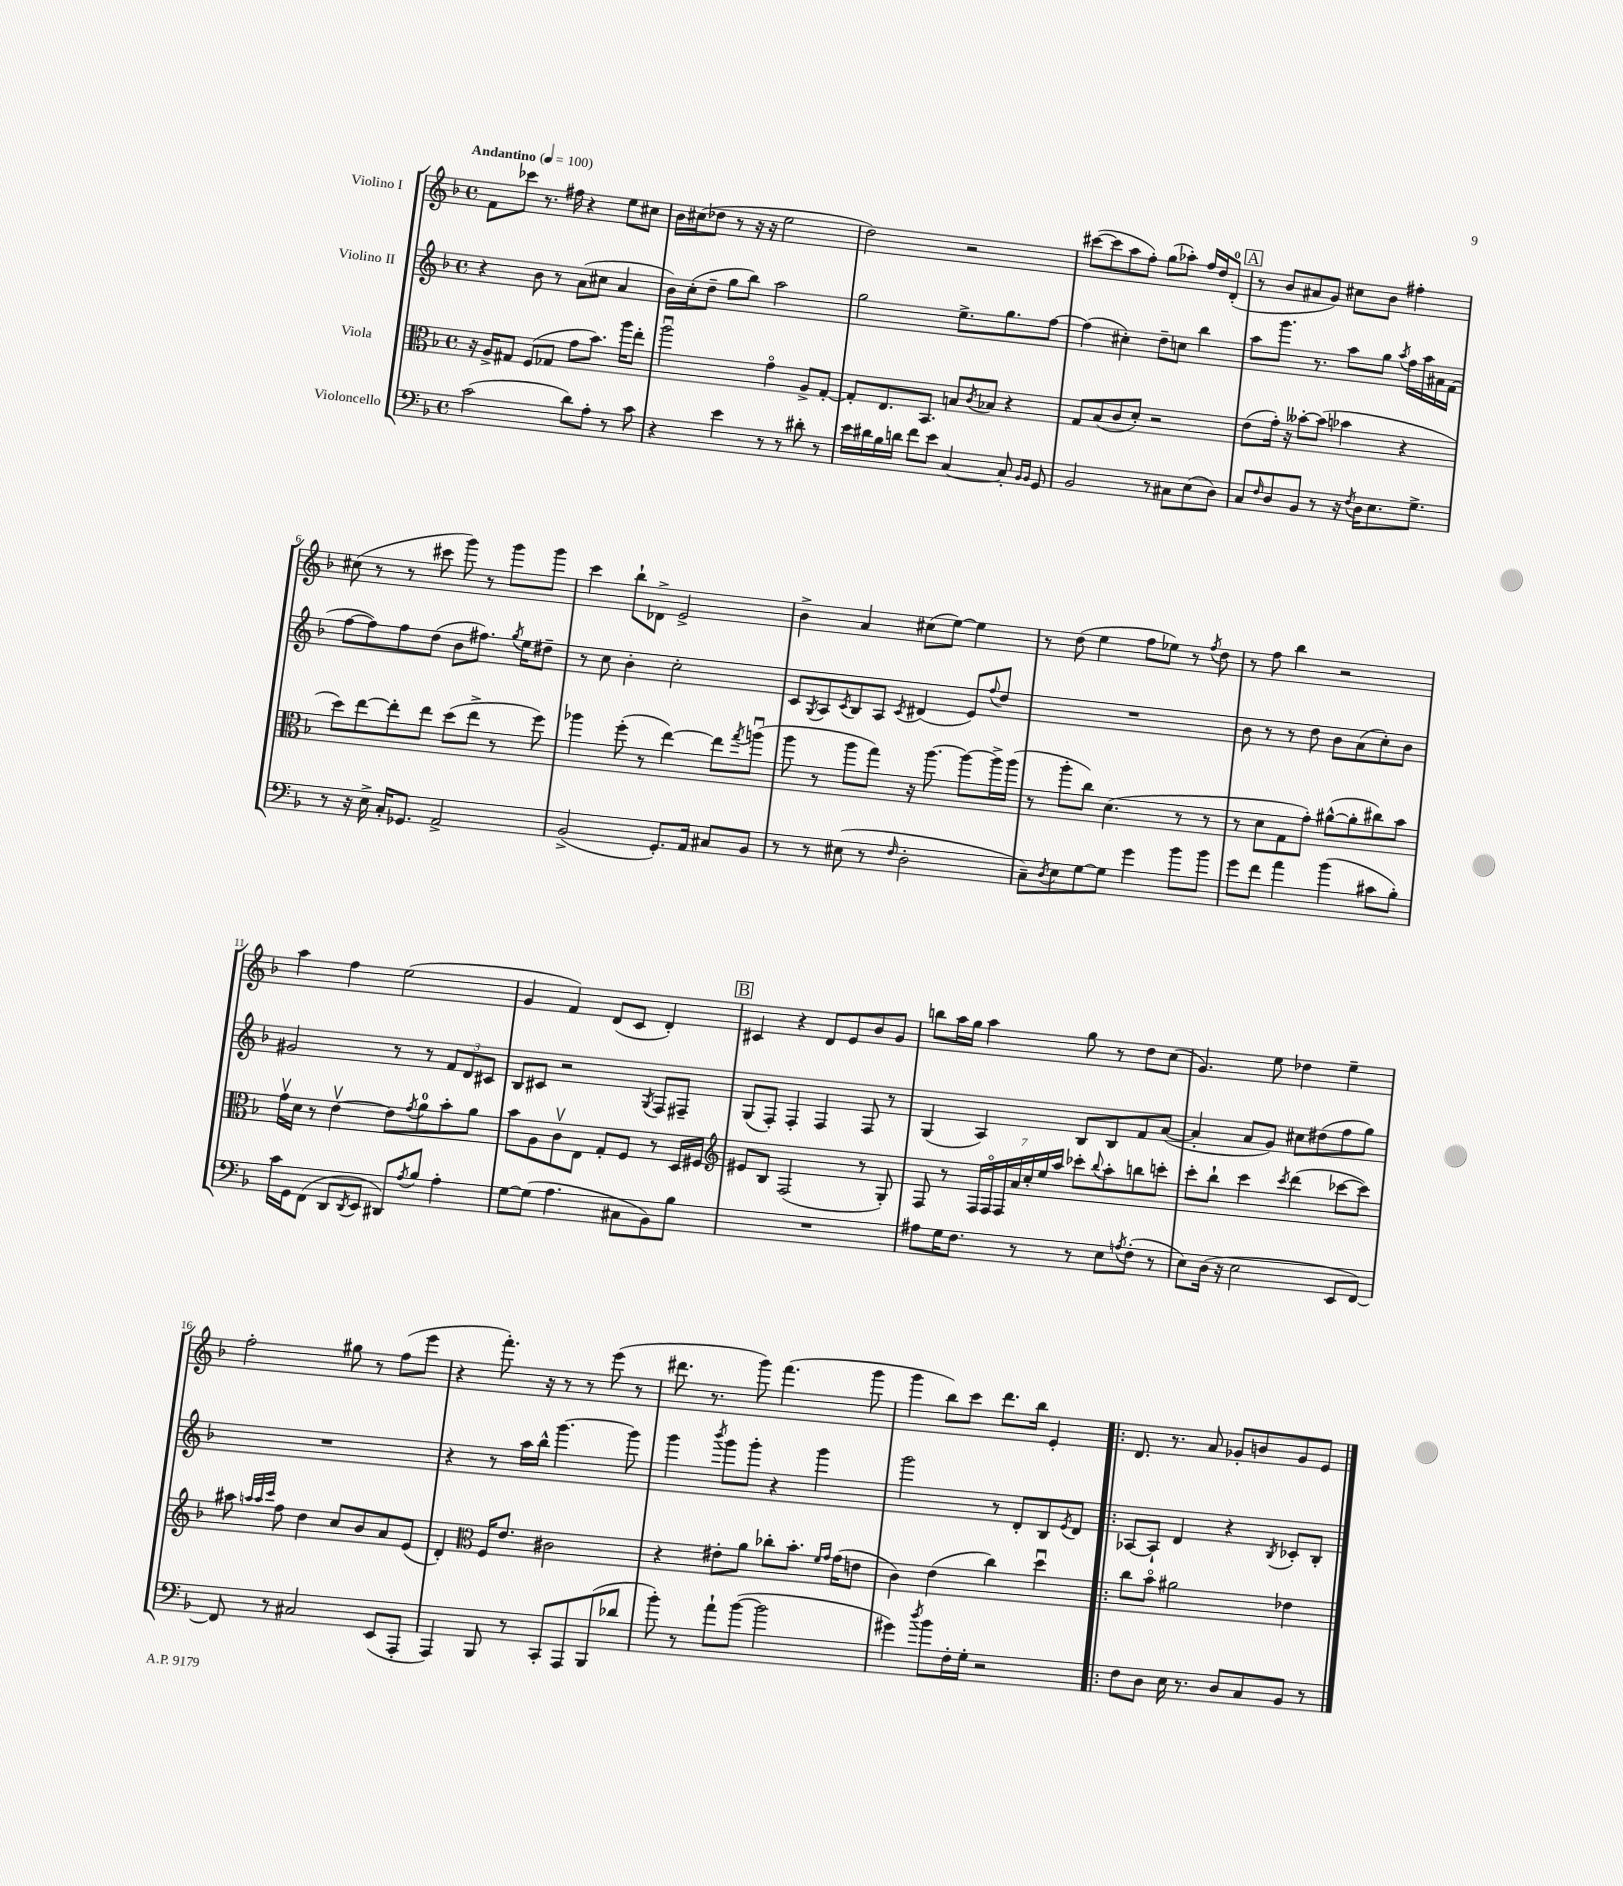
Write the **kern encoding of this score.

**kern	**kern	**kern	**kern
*staff4	*staff3	*staff2	*staff1
*clefF4	*clefC3	*clefG2	*clefG2
*k[b-]	*k[b-]	*k[b-]	*k[b-]
*M4/4	*M4/4	*M4/4	*M4/4
*met(c)	*met(c)	*met(c)	*met(c)
*MM100	*MM100	*MM100	*MM100
(2c	16r	4r	8f
.	16A^	.	.
.	8G#	.	8ccc-
.	(8F	8b-	8.r
.	8G-	8r	.
.	.	.	16ff#
8d)	8g	(8a	4r
8A'	8.b-)	8cc#	.
8r	.	4a	8ee
.	16aa	.	.
8c	8ee'	.	8cc#
=	=	=	=
4r	2aau	16b-)	16b-
.	.	(16cc'	(16cc#
.	.	8dd~	8dd-
4e	.	8gg	8r
.	.	8bb-)	16r
.	.	.	16r
8r	4go	2aa	2ee
8r	.	.	.
8d#'	8A^	.	.
8r	[8G'	.	.
=	=	=	=
16e	8G']	2gg	2dd)
16d#	.	.	.
16B-	8.E	.	.
16d	.	.	.
8f	.	.	.
.	8.BB-	.	.
8e	.	.	.
[4C	8B	8.ee^	2r
.	8qc	.	.
.	8B-	.	.
.	.	8.gg	.
8C']	4r	.	.
16qqBB-	.	.	.
16qqBB-	.	.	.
8GG	.	[8ff	.
=	=	=	=
2BB-	8G	(4ff]	([8ccc#
.	(8B-	.	8ccc#]
.	8c	4cc#')	8aa
.	8d')	.	8ff')
8r	2r	8dd~	(8gg
8C#	.	8cc	8aa-')
(8E	.	4bb-	16ff
.	.	.	16dd
8D)	.	.	(8d'
=	=	=	=
8C	(8e	8aa	8r
16qqF	.	.	.
8D	16g')	8.ggg	8b-
.	16r	.	.
8BB-	[8b--'	.	8a#
.	.	8.r	.
8r	(8b--]	.	8g)
16r	4b-	8aa	8cc#
8qF	.	.	.
16D	.	.	.
8.E	.	8gg	8b-
.	.	8qaa	.
.	4r	16ff	4ff#'
8.G^	.	16aa	.
.	.	16a#	.
.	.	(16f	.
=	=	=	=
8r	8dd)	[8ff	(8cc#
16r	[8ee	8ff])	8r
16E^	.	.	.
16C'	8ee']	8ff	8r
8.GG-	.	.	.
.	8ee	(8dd	8ccc#
2AA^	(8dd	8b-	8ggg)
.	8ee^	8.ff#)	8r
.	8r	.	8ggg
.	.	8qgg	.
.	.	16ee	.
.	8ff)	8dd#~	8ggg
=	=	=	=
(2BB-^	4aa-	8r	4ccc
.	.	8cc	.
.	(8ff'	4b-'	8bb-`
.	8r	.	8d-^
8.GG')	[4ee)	2cc'	2e^
16AA	.	.	.
8C#	8ee]	.	.
.	8qgg	.	.
8BB-	(8aau	.	.
=	=	=	=
8r	8aa	8c	4b-^
.	.	8qG	.
8r	8r	8A	.
.	.	8qc	.
(8E#	8aa	8B-	4a
8r	8gg)	8A	.
16qqF	.	8qc	.
2D'	16r	(4d#	(8cc#
.	[8.aa	.	.
.	.	.	[8ee)
.	8aa_	8e)	4ee]
.	.	8qqff	.
.	16aa^]	8dd	.
.	(16aa	.	.
=	=	=	=
8C~)	8r	1r	8r
8qD	.	.	.
8E	8aa'	.	(8dd
[8G	8cc)	.	4ee
8G]	(4.d	.	.
4g	.	.	8ff
.	.	.	8ee-)
8b-	8r	.	8r
.	.	.	8qff
8b-	8r	.	8dd
=	=	=	=
8g	8r	8b-	8r
8f	8d	8r	8ff
4a	8G	8r	4bb-
.	8g')	8dd	.
(4b-	([8a#^^	8b-	2r
.	8a#']	(8a	.
8c#	8cc#)	8cc')	.
8B-')	8b-	8b-	.
=	=	=	=
16c	16gv	2g#	4aa
16GG	16d	.	.
(8FF	8r	.	.
8DD	[4ev	.	4ff
8qDD	.	.	.
8EE	.	.	.
8DD#)	8e]	8r	(2ee
8qA	8qg	.	.
8B-	8a	8r	.
4A'	8b-'	12f	.
.	.	12d	.
.	8a	.	.
.	.	12c#	.
=	=	=	=
[8G	8b-	8B-	4g
(8G]	8A	8c#	.
4.A	8cv	2r	4f)
.	8E	.	.
.	8G'	.	(8d
8C#	8F	.	8c
.	.	8qG	.
8BB-)	8r	8F	4d')
8B-	16D	8F#~	.
.	16F#	.	.
=	=	=	=
*	*clefG2	*	*
1r	8e#	(8G	4c#
.	8B-	8F')	.
.	(2F	4F'	4r
.	.	4F	8d
.	.	.	8e
.	8r	8F	8b-
.	8G')	8r	8g
=	=	=	=
8A#	8F	(4G	8bb
16G	8r	.	16aa
8.F	.	.	16gg
.	28F	4A)	4aa
.	28Fo	.	.
.	28F	.	.
.	28a	.	.
8r	.	.	.
.	28cc'	.	.
.	28ee	.	.
.	28aa	.	.
8r	8ccc-'	8B-	8gg
.	8qqbb-	.	.
8E	8aa'	8B-	8r
8qA	.	.	.
(8F'	8bb	8f	8dd
8r	8ccc'	([8a	(8cc
=	=	=	=
8E)	8ccc'	4a']	4.g)
(16D	8bb-`	.	.
16r	.	.	.
2E	4ccc	8a	.
.	.	8g)	8ee
.	8qccc	.	.
.	(4ddd	8cc#	4dd-
.	.	(8dd#	.
8EE	[8ccc-	8ff	4ee~
[8FF)	8ccc-])	8gg)	.
=	=	=	=
8FF]	8aa#	1r	2ff'
.	32qqaa	.	.
.	32qqaa	.	.
.	32qqccc	.	.
8r	8ff	.	.
2C#	4dd	.	.
.	8cc	.	8gg#
.	8b-	.	8r
(8EE	8a	.	(8ff
8AAA'	(8e	.	8eee
=	=	=	=
4AAA)	4d')	4r	4r
*	*clefC3	*	*
8BBB-	16F	8r	8.fff')
.	8.e	.	.
8r	.	16aa	.
.	.	16bb-^^	16r
8CC'	2c#	[4.ggg	8r
8AAA	.	.	8r
(8BBB-	.	.	(8eee
8d-	.	8ggg]	8r
=	=	=	=
8b-')	4r	4ggg	8.ddd#
8r	.	.	.
.	.	.	8.r
.	.	8qbbb-	.
8a`	8e#'	8ggg	.
([8b-	8a	8ggg'	8ggg)
2b-]	8cc-'	4r	(4.fff
.	8.b-'	.	.
.	.	4ggg	.
.	16qqf	.	.
.	16qqg	.	.
.	(16g	.	.
.	8e	.	8ggg
=	=	=	=
4g#)	4c)	2ggg	4ggg
8qdd	.	.	.
8b-	(4e	.	8bb-)
16F'	.	.	8ccc
16G'	.	.	.
2r	4cc)	8r	8.ddd
.	.	8d'	.
.	.	.	16bb-
.	4ddu	8B-	4e'
.	.	8qe	.
.	.	8d	.
=!|:	=!|:	=!|:	=!|:
8F	8cc	[8A-	8.d
8D	8b-o	8A-`]	.
.	.	.	8.r
16E	2a#	4d	.
8.r	.	.	.
.	.	.	8a
8D	.	4r	8g-'
8C	.	.	8b
.	.	8qB-	.
8BB-	4e-	8c-'	8g-
8r	.	8B-'	8e
==	==	==	==
*-	*-	*-	*-
